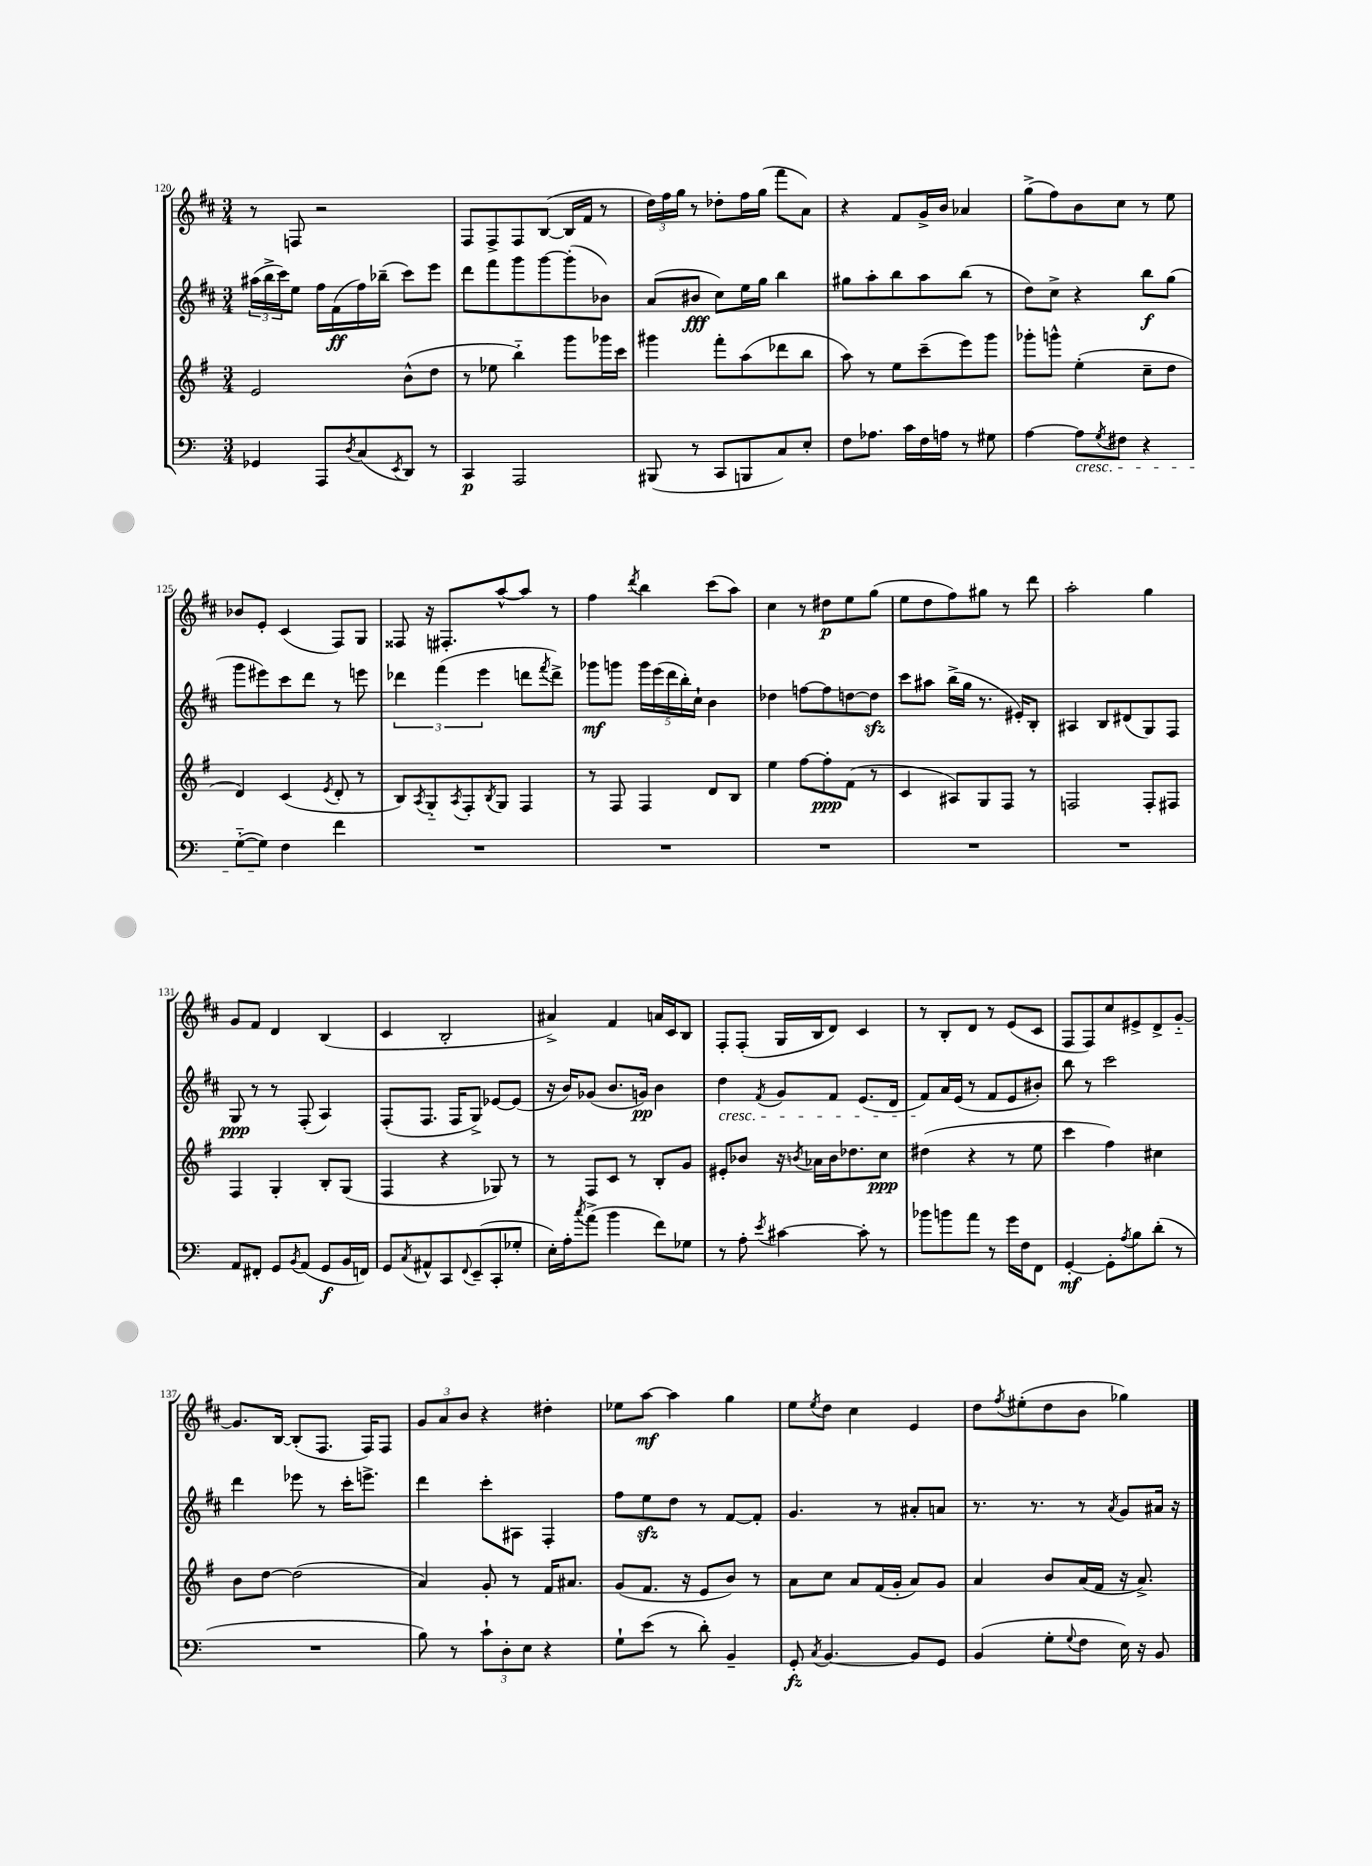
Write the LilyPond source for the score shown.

<<
\new StaffGroup <<
\new Staff = "s0" {
    \clef treble \key d \major \numericTimeSignature \time 3/4
    r8 f8 r2 |
    fis8 fis8-> fis8 b8~( b16 fis'16 r8 |
    \tuplet 3/2 { d''16) fis''16 g''16 } r8 des''8-. fis''16 g''16( fis'''8 a'8) |
    r4 fis'8 g'16-> b'16 aes'4 |
    g''8->( fis''8) b'8 cis''8 r8 e''8 |
    bes'8 e'8-. cis'4( fis8) g8 |
    fisis8 r16 fis8.-. a''8~-^ a''8 r8 |
    fis''4 \acciaccatura { d'''8 } b''4 cis'''8( a''8) |
    cis''4 r8 dis''8\p e''8 g''8( |
    e''8 d''8 fis''8) gis''8 r8 d'''8 |
    a''2-. g''4 |
    g'8 fis'8 d'4 b4( |
    cis'4 b2-. |
    ais'4->) fis'4 a'16 cis'16 b8 |
    fis8-. fis8-.( g16 b16 d'8) cis'4 |
    r8 b8-. d'8 r8 e'8( cis'8 |
    fis8 fis8) cis''8 eis'8-> d'8-> g'8~-_ |
    g'8. b16~ b8-.( fis8. fis16) fis8 |
    \tuplet 3/2 { g'8 a'8 b'8 } r4 dis''4-. |
    ees''8 a''8~\mf a''4 g''4 |
    e''8 \acciaccatura { e''8 } d''8 cis''4 e'4 |
    d''8 \acciaccatura { fis''8 } eis''8-.( d''8 b'8 ges''4) \bar "|." |
}
\new Staff = "s1" {
    \clef treble \key d \major \numericTimeSignature \time 3/4
    \tuplet 3/2 { ais''16( b''16-> cis'''16) } e''8 fis''16 fis'16\ff( fis''16) bes''16--( cis'''8) e'''8 |
    d'''8 fis'''8 g'''8 g'''8~ g'''8-.( bes'8) |
    a'8( bis'8\fff cis''8) e''16 g''16 b''4 |
    gis''8 a''8-. b''8 a''8 b''8( r8 |
    d''8) cis''8-> r4 b''8\f g''8( |
    g'''8 eis'''8) cis'''8 d'''8 r8 e'''8 |
    \tuplet 3/2 { des'''4 fis'''4( e'''4 } d'''8 \acciaccatura { fis'''8 } d'''8->) |
    ges'''8\mf g'''8 \tuplet 5/4 { g'''16 e'''16( d'''16 b''16-.) cis''16-! } b'4 |
    des''4 f''8~ f''8 d''8~ d''8\sfz |
    cis'''8 ais''8 b''16->( g''16 r8. eis'16-.) b8-. |
    ais4 b8 dis'8( g8) fis8 |
    g8\ppp r8 r8 fis8-.( a4) |
    fis8-.( fis8. fis16 g8->) ees'8~ ees'8( |
    r16 b'16) ges'8( b'8. g'16\pp) b'4 |
    d''4\cresc \acciaccatura { fis'8 } g'8 fis'8 e'8.( d'16 |
    fis'8\!) a'16 e'16( r8 fis'8 e'8 bis'8-.) |
    b''8 r8 cis'''2 |
    d'''4 ees'''8 r8 cis'''16-. e'''8.-> |
    d'''4 cis'''8-. ais8 fis4-. |
    fis''8 e''8\sfz d''8 r8 fis'8~ fis'8-. |
    g'4. r8 ais'8-. a'8 |
    r8. r8. r8 \acciaccatura { a'8 } g'8 ais'16 r16 \bar "|." |
}
\new Staff = "s2" {
    \clef treble \key g \major \numericTimeSignature \time 3/4
    e'2 b'8-^( d''8 |
    r8 ees''8 b''4-_) g'''8 ges'''16 c'''16 |
    gis'''4 fis'''8-. a''8( des'''8 b''8 |
    a''8) r8 e''8 c'''8--( e'''8) g'''8 |
    ges'''8-. g'''8-^ e''4-.( c''8-- d''8 |
    d'4) c'4( \acciaccatura { e'8 } d'8-. r8 |
    b8) \acciaccatura { a8 } g8-_ \acciaccatura { a8 } fis8-. \acciaccatura { b8 } g8 fis4 |
    r8 fis8 fis4 d'8 b8 |
    e''4 fis''8~ fis''8-.\ppp fis'8( r8 |
    c'4 ais8) g8 fis8 r8 |
    f2 f8-. fis8 |
    fis4 g4-. b8-. g8( |
    fis4 r4 ges8) r8 |
    r8 fis8 c'8 r8 b8-. g'8 |
    eis'8-. bes'8 r16 \acciaccatura { b'8 } aes'16 b'16 des''8. c''8\ppp |
    dis''4( r4 r8 e''8 |
    c'''4 fis''4) cis''4 |
    b'8 d''8~ d''2( |
    a'4) g'8-. r8 fis'16 ais'8. |
    g'8( fis'8. r16 e'8 b'8) r8 |
    a'8 c''8 a'8 fis'16( g'16-. a'8) g'8 |
    a'4 b'8 a'16( fis'16 r16 a'8.->) \bar "|." |
}
\new Staff = "s3" {
    \clef bass \key c \major \numericTimeSignature \time 3/4
    ges,4 a,,8 \acciaccatura { d8 } c8( \acciaccatura { e,8 } d,8) r8 |
    c,4\p a,,2 |
    bis,,8( r8 c,8 b,,8 c8) e8-. |
    f8 aes8. c'16 f16 a16 r8 gis8 |
    a4~ a8\cresc \acciaccatura { g8 } fis8 r4 |
    g8~-_( g8\!) f4 f'4 |
    R2. |
    R2. |
    R2. |
    R2. |
    R2. |
    a,8 fis,8-. g,8 \acciaccatura { b,8 } a,8( g,8\f b,16 f,16) |
    g,8 \acciaccatura { c8 } ais,8-^ c,8 \appoggiatura { f,8 } e,8--( c,8-. ges8-. |
    e16-.) a16-. \acciaccatura { c''8 } a'8->( b'4 f'8) ges8 |
    r8 a8-. \acciaccatura { e'8 } cis'4~ cis'8-. r8 |
    bes'8 b'8 a'8 r8 g'16 f16 f,8 |
    g,4~-.\mf g,8-. \acciaccatura { a8 } b8 d'8-.( r8 |
    R2. |
    b8) r8 \tuplet 3/2 { c'8-! d8-. e8 } r4 |
    g8-! e'8( r8 d'8-.) b,4-- |
    g,8-.\fz \acciaccatura { c8 } b,4.~ b,8 g,8 |
    b,4( g8-. \appoggiatura { g8 } f8 e16) r16 b,8 \bar "|." |
}
>>
>>
\layout { \context { \Score currentBarNumber = #120 } }
